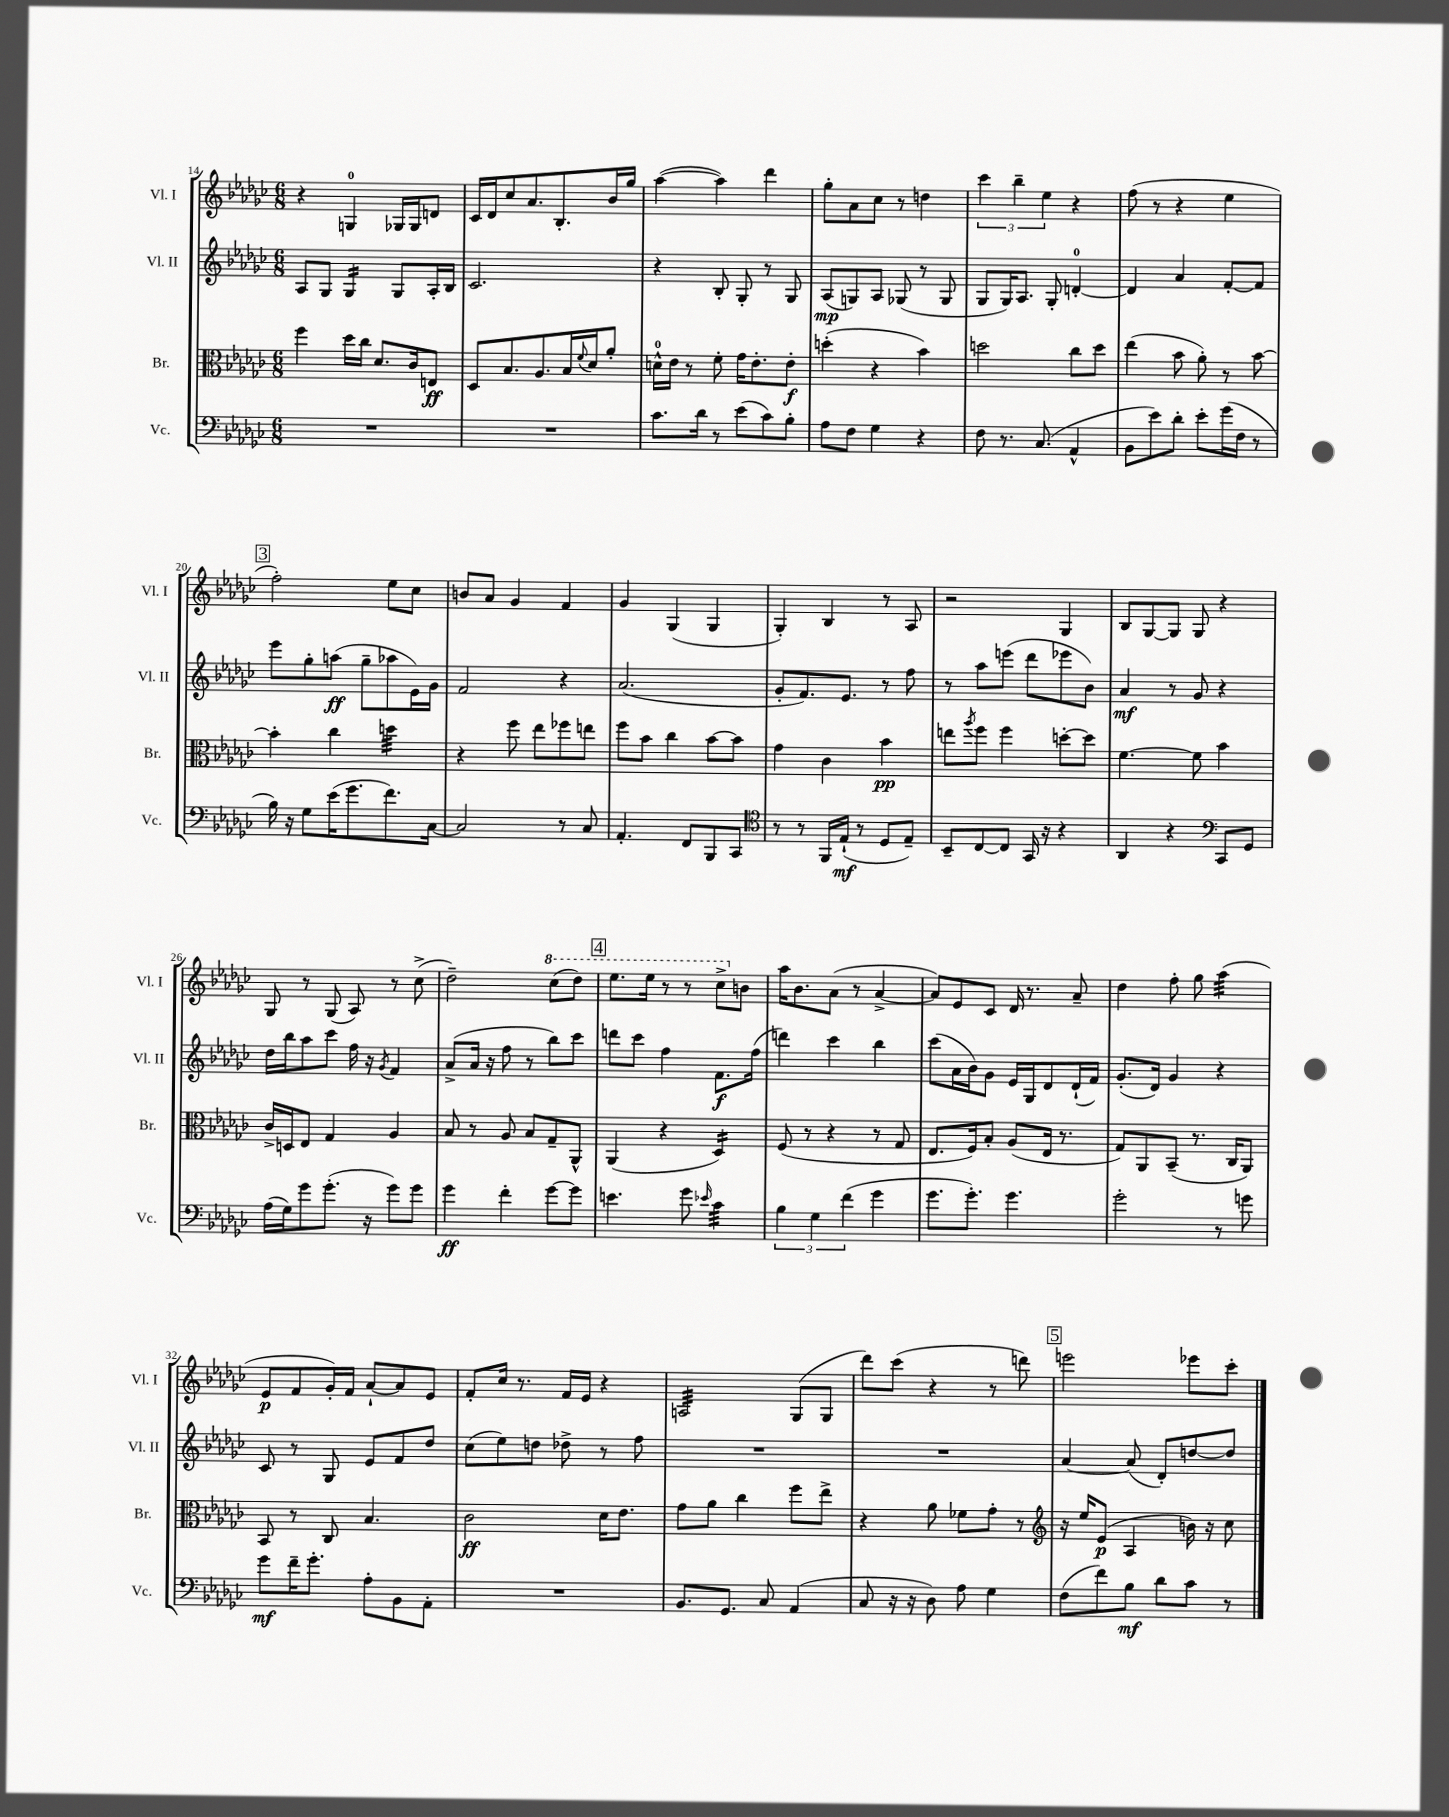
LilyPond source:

<<
\new StaffGroup <<
\new Staff = "s0" \with { instrumentName = "Vl. I" shortInstrumentName = "Vl. I" } {
    \clef treble \key ges \major \numericTimeSignature \time 6/8
    r4 g4-0 ges16 ges16 d'8 |
    ces'16 des'16 ces''8 aes'8. bes8.-. bes'16 ges''16 |
    aes''4~( aes''4) des'''4 |
    ges''8-. aes'8 ces''8 r8 d''4 |
    \tuplet 3/2 { ces'''4 bes''4-- ees''4 } r4 |
    f''8( r8 r4 ees''4 |
    \mark \markup { \box "3" } f''2-.) ees''8 ces''8 |
    b'8 aes'8 ges'4 f'4 |
    ges'4 ges4( ges4 |
    ges4-.) bes4 r8 aes8 |
    r2 ges4 |
    bes8 ges8~ ges8 ges8 r4 |
    ges8 r8 ges8( aes8) r8 ces''8->( |
    des''2--) \ottava #1 ces'''8( des'''8) |
    \mark \markup { \box "4" } ees'''8. ees'''16 r8 r8 ces'''8-> \ottava #0 b'8 |
    aes''16 bes'8. aes'8( r8 aes'4~-> |
    aes'8) ees'8 ces'8 des'16 r8. aes'8-- |
    des''4 f''8-. ges''8 aes''4:32( |
    ees'8\p f'8 ges'16-.) f'16 aes'8~-! aes'8 ees'8 |
    f'8-. ces''16 r8. f'16 ees'16 r4 |
    a2:32 ges8( ges8 |
    des'''8) ces'''8( r4 r8 d'''8) |
    \mark \markup { \box "5" } e'''2 ees'''8 ces'''8-. \bar "|." |
}
\new Staff = "s1" \with { instrumentName = "Vl. II" shortInstrumentName = "Vl. II" } {
    \clef treble \key ges \major \numericTimeSignature \time 6/8
    aes8 ges8 ges4:16 ges8 aes16-. bes16 |
    ces'2. |
    r4 bes8-. ges8-. r8 ges8 |
    aes8\mp( g8) aes8 ges8( r8 ges8 |
    ges8 ges16) aes8. ges8-. d'4-0~-. |
    d'4 aes'4 f'8~-. f'8 |
    \mark \markup { \box "3" } ees'''8 ges''8-. a''8\ff( ges''8-- aes''8 ees'16) ges'16 |
    f'2 r4 |
    aes'2.( |
    ges'8-. f'8.) ees'8. r8 f''8 |
    r8 aes''8 e'''8( des'''8 ees'''8 bes'8) |
    aes'4\mf r8 ges'8 r4 |
    des''16 bes''16 aes''8 ces'''8 f''16 r16 \acciaccatura { ges'8 } f'4 |
    aes'8->( aes'16 r16 f''8 r8 bes''8) ces'''8 |
    \mark \markup { \box "4" } d'''8 ces'''8 f''4 f'8.\f f''16( |
    d'''4) ces'''4 bes''4 |
    ces'''8( aes'16 bes'16) ges'8 ees'16 ges16 des'8 des'16-!( f'16) |
    ges'8.-.( des'16) ges'4 r4 |
    ces'8 r8 ges8 ees'8 f'8 des''8 |
    ces''8( ees''8) d''8 des''8-> r8 f''8 |
    R2. |
    R2. |
    \mark \markup { \box "5" } aes'4~ aes'8( des'8-.) d''8~ d''8 \bar "|." |
}
\new Staff = "s2" \with { instrumentName = "Br." shortInstrumentName = "Br." } {
    \clef alto \key ges \major \numericTimeSignature \time 6/8
    f''4 des''16 ces''16 des'8. ces'16 e8\ff |
    des8 bes8. aes8. bes16 \appoggiatura { f'8 } des'16 aes'8-. |
    d'16-0-^ ees'16 r8 f'8-. ges'16 ees'8.-. ees'8-.\f |
    d''4-.( r4 bes'4) |
    d''2 ces''8 d''8 |
    ees''4( bes'8 aes'8-.) r8 bes'8~ |
    \mark \markup { \box "3" } bes'4-. ces''4 d''4:32 |
    r4 f''8 ees''8 fes''8 e''8 |
    f''8 bes'8 ces''4 bes'8~ bes'8 |
    ges'4 ces'4 bes'4\pp |
    e''8 \acciaccatura { aes''8 } f''8 f''4 d''8~-. d''8 |
    f'4.~ f'8 bes'4 |
    ces'16-> d16 ees8 ges4 aes4 |
    bes8 r8 aes8 bes8 ges8-- aes,8-^ |
    \mark \markup { \box "4" } aes,4( r4 des4:16) |
    f8( r8 r4 r8 ges8 |
    ees8. f16) bes8-. aes8( ees16 r8. |
    ges8) aes,8 bes,8--( r8. ces16 aes,8) |
    bes,8 r8 ces8 bes4. |
    ces'2\ff des'16 ees'8. |
    ges'8 aes'8 ces''4 f''8 ees''8-> |
    r4 aes'8 fes'8 ges'8-. r8 |
    \mark \markup { \box "5" } \clef treble r16 ees''16 ees'8\p( aes4 b'16) r16 ces''8 \bar "|." |
}
\new Staff = "s3" \with { instrumentName = "Vc." shortInstrumentName = "Vc." } {
    \clef bass \key ges \major \numericTimeSignature \time 6/8
    R2. |
    R2. |
    ces'8. des'16 r8 ees'8( ces'8) bes8-. |
    aes8 f8 ges4 r4 |
    f8 r8. ces8.( aes,4-^ |
    bes,8 ees'8) des'8-. ees'8-. ges'16( f16 r8 |
    \mark \markup { \box "3" } bes16) r16 ges8 ees'16( ges'8. f'8.) ces16~ |
    ces2 r8 ces8 |
    aes,4.-. f,8 bes,,8 ces,8 |
    \clef tenor r8 r8 f,16 ees16-!\mf( r8 des8 ees8--) |
    bes,8-- ces8~ ces8 ges,16 r16 r4 |
    aes,4 r4 \clef bass ces,8 ges,8 |
    aes16( ges16) ges'8 ges'8.-.( r16 ges'8) ges'8 |
    ges'4\ff f'4-. ges'8~ ges'8 |
    \mark \markup { \box "4" } e'4. ges'8 \grace { ees'16 } ces'4:32 |
    \tuplet 3/2 { bes4 ges4 f'4( } ges'4 |
    ges'8. ges'8.-.) ges'4. |
    ges'2-. r8 g'8 |
    ges'8\mf f'16-- ges'8.-. aes8-. bes,8 aes,8-. |
    R2. |
    bes,8. ges,8. ces8 aes,4( |
    ces8 r16 r16 des8) aes8 ges4 |
    \mark \markup { \box "5" } f8( f'8) bes8\mf des'8 ces'8 r8 \bar "|." |
}
>>
>>
\layout { \context { \Score currentBarNumber = #14 } }
